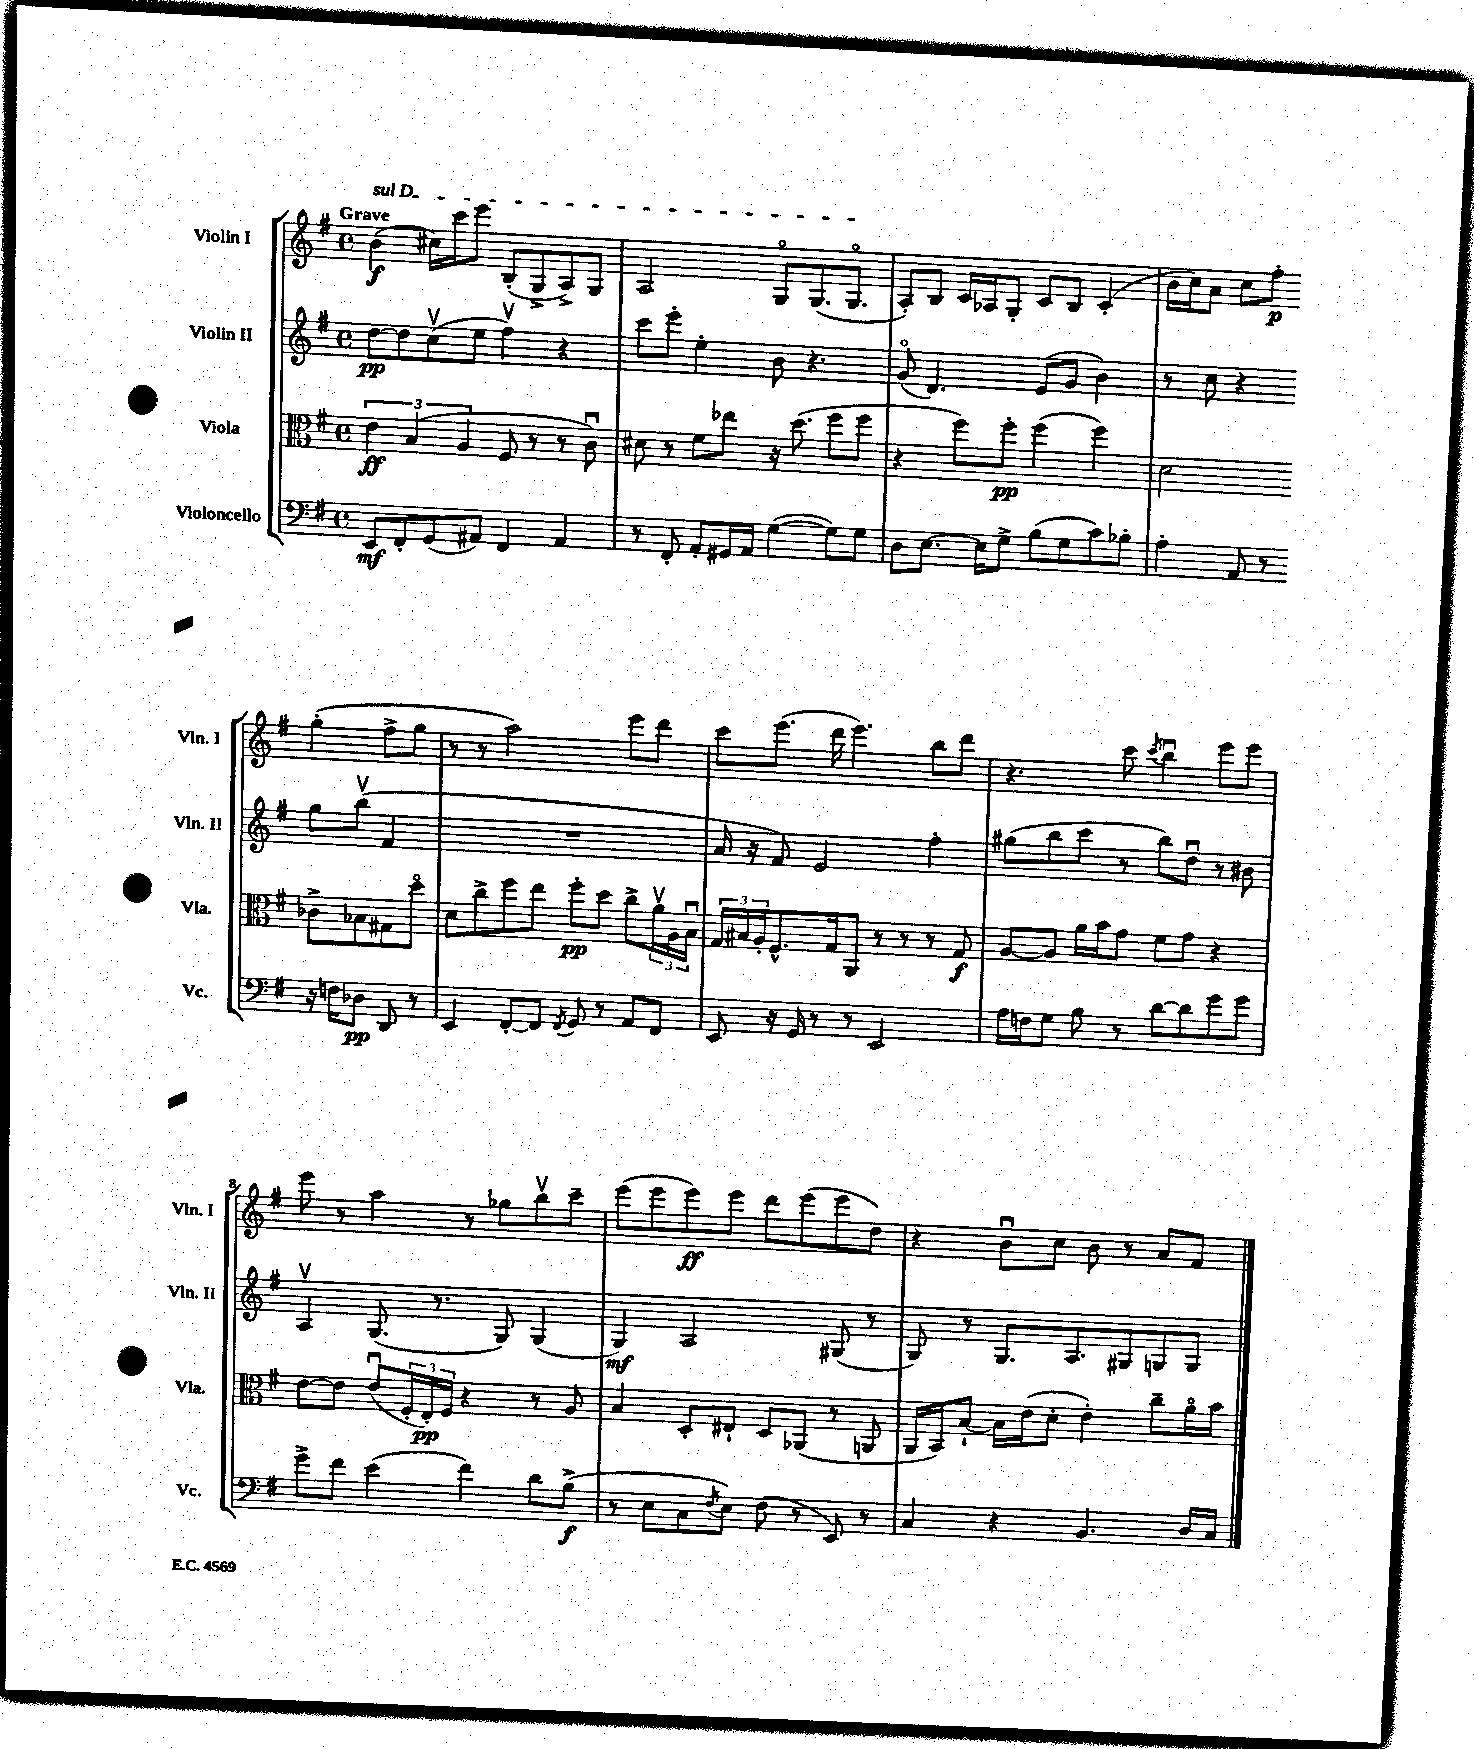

**kern	**kern	**kern	**kern
*staff4	*staff3	*staff2	*staff1
*clefF4	*clefC3	*clefG2	*clefG2
*k[f#]	*k[f#]	*k[f#]	*k[f#]
*M4/4	*M4/4	*M4/4	*M4/4
*met(c)	*met(c)	*met(c)	*met(c)
8EE/L	6e\	[8dd\L	(4b\
8FF#'/	.	8dd\]	.
.	(6B/	.	.
(8GG/	.	(8ccv\	16cc#\LL)
.	.	.	16ccc\J
.	6A/	.	.
8AA#/J)	.	8ee\J	8eee\J
4FF#/	8F#/	4ff#v\)	(8B'/L
.	8r	.	8G^/
4AA#/	8r	4r	8A^/)
.	8cu\)	.	8G/J
=	=	=	=
8r	8d#\	8ccc\L	2A/
8FF#'/	8r	8eee'\J	.
8AA'/L	8f#\L	4ee'\	.
16GG#/L	8ee-\J	.	.
16AA/JJ	.	.	.
([4G\	16r	8b\	8Go/L
.	(8.dd\	.	.
.	.	4.r	(8.G/
8G\]L)	8ff#\L	.	.
.	.	.	8.Go/J
8G\J	8ff#\J	.	.
=	=	=	=
8D\L	4r	(8go/	8A'/L)
[8.E\J	.	4.d/)	8B/J
.	8ff#\L)	.	16c/LL
16E\]LK	.	.	16A-/J
8G^\J	8ff#'\J	.	8G'/J
(8B\L	(4ff#\	(8e/L	8c/L
8G\	.	8g/J	8B/J
8c\)	4ff#\)	4b\)	(4c'/
8B-'\J	.	.	.
=	=	=	=
4A'\	2d\	8r	16b\LL
.	.	.	16cc\J)
.	.	8cc\	8a\J
8AA/	.	4r	8cc\L
8r	.	.	8ff#'\J
16r	8c-^\L	8gg\L	(4gg'\
16F\LK	.	.	.
8D-\J	8B-\	(8bbv\J	.
8DD/	8G#\	4f#/	8ff#^\L
8r	8ddo\J	.	8gg\J
=	=	=	=
4EE/	8d\L	1r	8r
.	8cc^\	.	8r
[8FF#'/L	8ff#\	.	2aa\)
8FF#/]J	8ee\J	.	.
8qFF#/	.	.	.
8GG/	8ff#'\L	.	.
8r	8dd\J	.	.
8AA/L	8cc^\L	.	8eee\L
8FF#/J	24av\L	.	8ddd\J
.	24A\	.	.
.	24Bu\JJ	.	.
=	=	=	=
8EE/	24G/LL	16a/	8ccc\L
.	24B#/	.	.
.	.	16r	.
.	24A'/J	.	.
16r	8.F#^^/	8f#/)	(8.eee\J
16GG/	.	.	.
8r	.	2e/	.
.	16G/k	.	16ddd\
8r	8AA/J	.	4.eee\)
2EE/	8r	.	.
.	8r	.	.
.	8r	4ff#'\	8bb\L
.	8G/	.	8ddd\J
=	=	=	=
16A\LL	[8A/L	(8gg#\L	4.r
16F\J	.	.	.
8G\J	8A/]J	8bb\	.
8B\	16a\LL	8ccc\J	.
.	16b\J	.	.
8r	8g\J	8r	8ccc\
.	.	.	8qccc/
[8d\L	8f#\L	8bb\L)	4bbu\
8d\]	8g\J	8ddu\J	.
8g\	4r	8r	8eee\L
8g\J	.	8b#\	8eee\J
=	=	=	=
8g^\L	[8e\L	4Av/	8eee\
8f#\J	8e\]J	.	8r
(4e\	(8eu/L	(8.G/	4aa\
.	24F#'/L	.	.
.	24E'/)	.	.
.	.	8.r	.
.	24F#/JJ	.	.
4f#\)	4r	.	8r
.	.	8G/)	8gg-\L
8d\L	8r	(4G/	8bbv\
(8B^\J	8A/	.	8ccc~\J
=	=	=	=
8r	4B/	4G/)	(8eee\L
8E\L	.	.	8eee\
8C\	8D'/L	2A/	8eee\)
8qF#/	.	.	.
8E\J)	8E#`/J	.	8eee\J
(8F#\	8D/L	.	8ddd\L
8r	(8AA-/J	.	(8eee\
8EE/)	8r	(8G#/	8eee\
8r	8AA/	8r	8dd\J)
=	=	=	=
4C/	16AA/LL	8G/)	4r
.	16BB/J)	.	.
.	[8B`/J	8r	.
4r	16B\]LL	8.G/L	8bu\L
.	(16e\J	.	.
.	8d'\J	.	8cc\J
.	.	8.A/	.
4.BB/	4e'\)	.	8b\
.	.	8G#/	8r
.	8cc~\L	8G/	8a/L
16D/LL	16ao\L	8G/J	8f#/J
16C/JJ	16b\JJ	.	.
==	==	==	==
*-	*-	*-	*-
